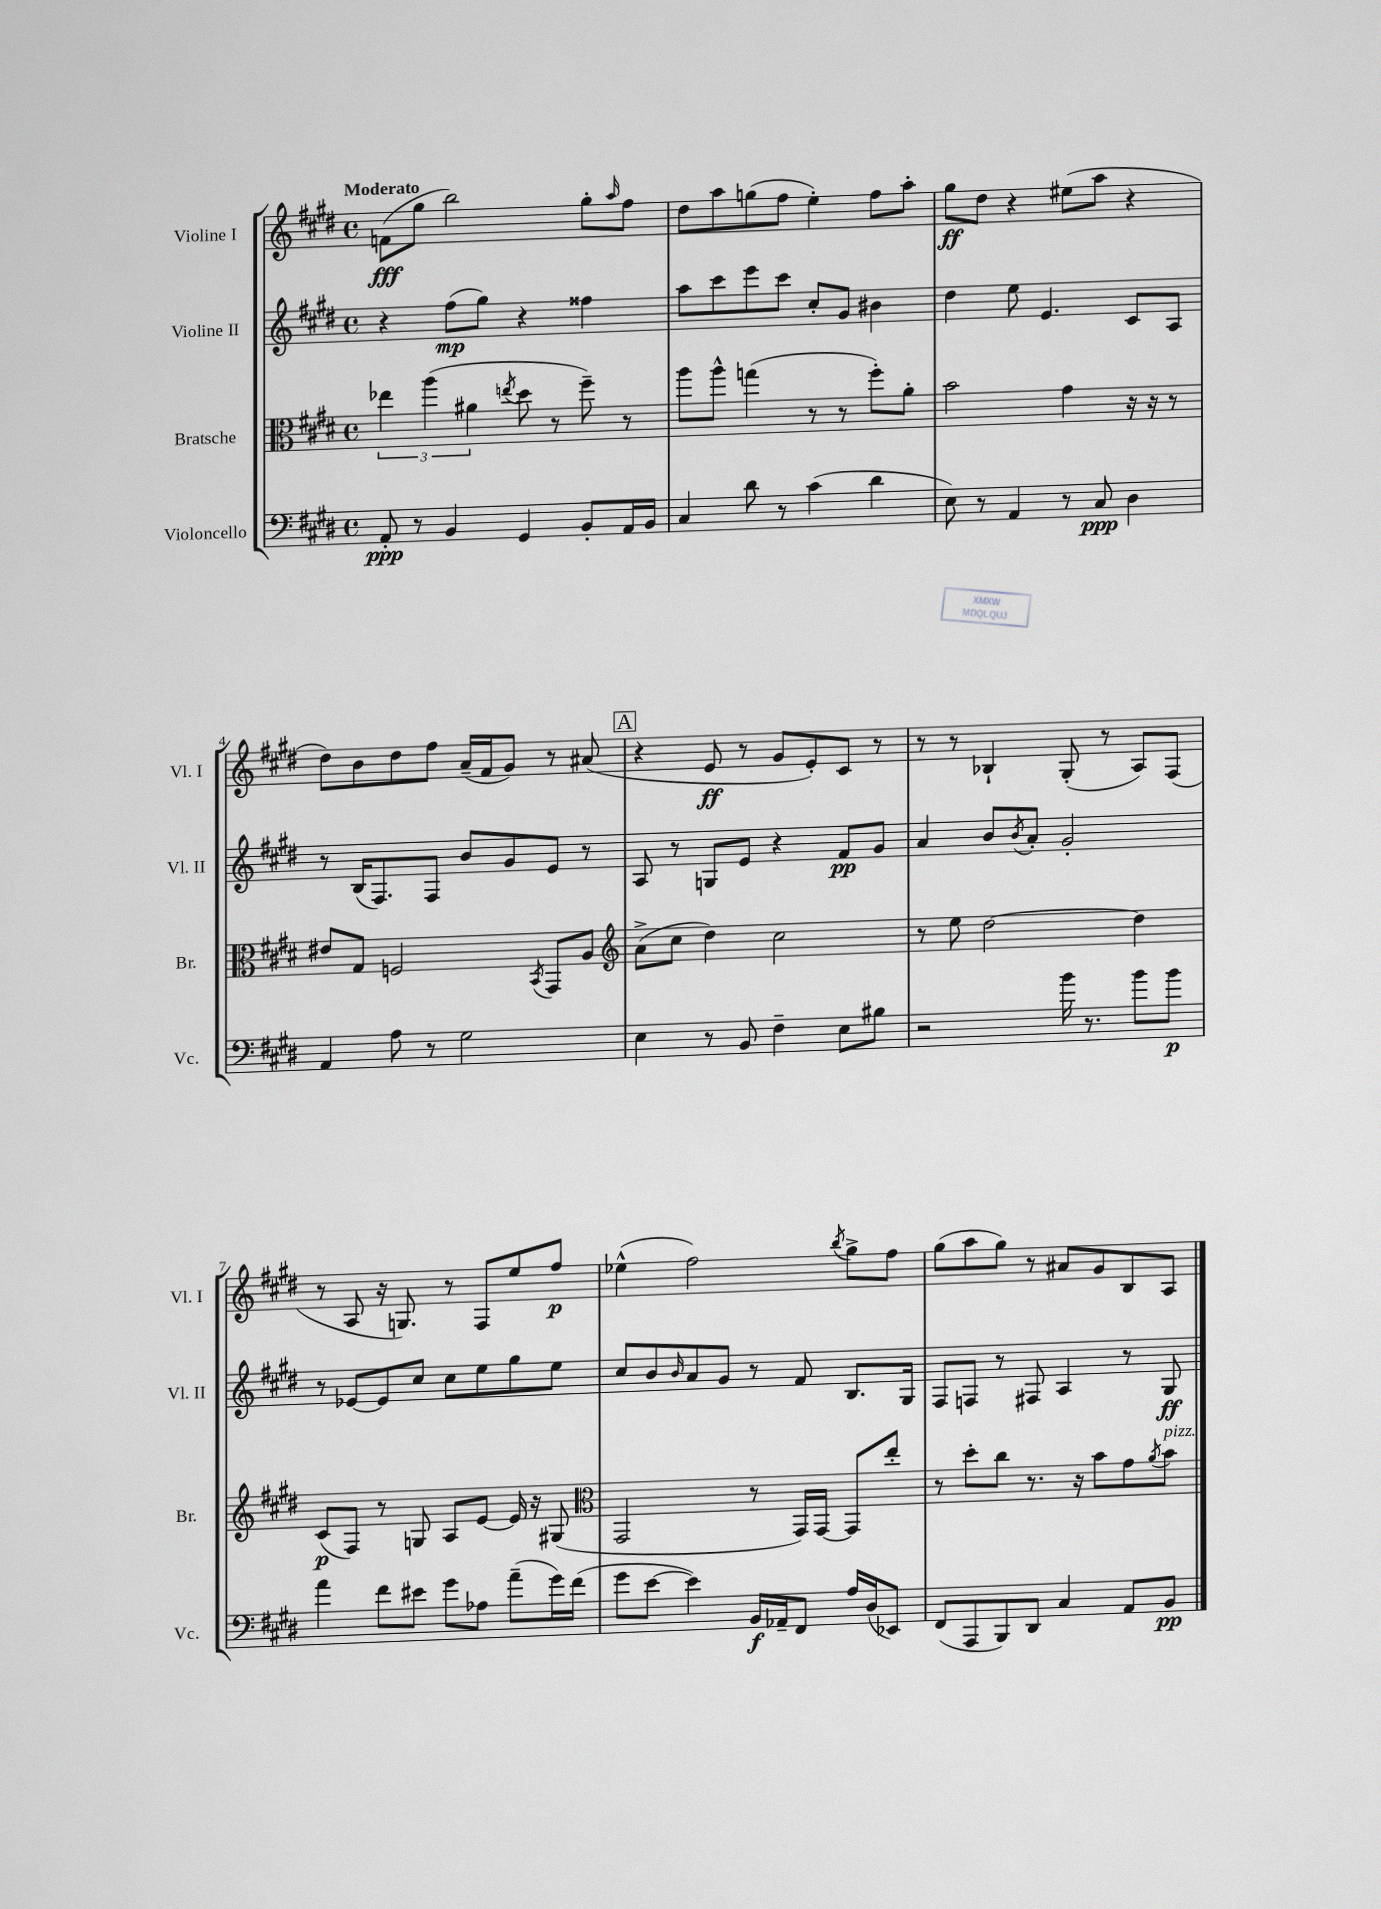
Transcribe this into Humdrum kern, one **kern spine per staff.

**kern	**kern	**kern	**kern
*staff4	*staff3	*staff2	*staff1
*clefF4	*clefC3	*clefG2	*clefG2
*k[f#c#g#d#]	*k[f#c#g#d#]	*k[f#c#g#d#]	*k[f#c#g#d#]
*M4/4	*M4/4	*M4/4	*M4/4
*met(c)	*met(c)	*met(c)	*met(c)
8AA'/	6ee-\	4r	(8f\L
8r	.	.	8gg#\J
.	(6aa\	.	.
4BB/	.	(8ff#\L	2bb\)
.	6a#\	.	.
.	.	8gg#\J)	.
.	8qee/	.	.
4GG#/	8dd#\	4r	.
.	8r	.	.
8BB'/L	8ff#~\)	4ff##\	8gg#'\L
.	.	.	16qqaa/
16AA/L	8r	.	8ff#\J
16BB/JJ	.	.	.
=	=	=	=
4C#/	8aa\L	8aa\L	8dd#\L
.	8aa^^\J	8ccc#\	8aa\
8d#\	(4gg\	8eee\	(8gg\
8r	.	8ccc#\J	8ff#\J
(4c#\	8r	8cc#'/L	4ee'\)
.	8r	8g#/J	.
4d#\	8ff#'\L)	4b#\	8ff#\L
.	8a'\J	.	8aa'\J
=	=	=	=
8E\)	2b\	4dd#\	8gg#\L
8r	.	.	8dd#\J
4AA/	.	8ee\	4r
.	.	4.e/	.
8r	4g#\	.	(8ee#\L
8C#/	.	.	8aa\J
4D#\	16r	8c#/L	4r
.	16r	.	.
.	8r	8A/J	.
=	=	=	=
4AA/	8e#/L	8r	8dd#\L)
.	8G#/J	(16B/LK	8b\
.	.	8.F#/)	.
8A\	2F/	.	8dd#\
8r	.	8F#/J	8ff#\J
2G#\	.	8b/L	(16a~/LL
.	.	.	16f#/J
.	.	8g#/	8g#/J)
.	8qBB/	.	.
.	8GG#/L	8e/J	8r
.	8A/J	8r	(8a#/
=	=	=	=
*	*clefG2	*	*
4E\	(8a^\L	8A/	4r
.	8cc#\J	8r	.
8r	4dd#\)	8G/L	8e/
8BB/	.	8e/J	8r
4F#~\	2cc#\	4r	8g#/L
.	.	.	8e'/)
8E\L	.	8f#/L	8c#/J
8B#\J	.	8g#/J	8r
=	=	=	=
2r	8r	4a/	8r
.	8ee\	.	8r
.	[2dd#\	8b/L	4B-`/
.	.	8qb/	.
.	.	8a'/J	.
16b\	.	2g#'/	(8G#'/
8.r	.	.	.
.	.	.	8r
8b\L	4dd#\]	.	8A/L)
8b\J	.	.	(8F#/J
=	=	=	=
4a\	(8c#/L	8r	8r
.	8F#/J)	[8e-/L	8A/
8f#\L	8r	8e-/]	16r
.	.	.	8.G/)
8e#\J	8G/	8cc#/J	.
8g#\L	8A/L	8cc#\L	8r
8A-\J	[8e/J	8ee\	8F#/L
(8a~\L	16e/]	8gg#\	8ee/
.	16r	.	.
16g#\L)	(8G#/	8ee\J	8ff#/J
(16f#\JJ	.	.	.
=	=	=	=
*	*clefC3	*	*
8g#\L	2GG#/	8cc#/L	(4ee-^^\
[8e\J	.	8b/	.
.	.	16qqb/	.
4e\])	.	8a/	2ff#\)
.	.	8g#/J	.
16BB/LL	8r	8r	.
16AA-~/J	.	.	.
8FF#/J	16GG#/LL)	8f#/	.
.	[16GG#/JJ	.	.
.	.	.	8qbb/
16A/LL	8GG#/]L	8.B/L	8gg#^\L
(16D#/J	.	.	.
8EE-/J)	8ee'/J	.	8ff#\J
.	.	16G#/Jk	.
=	=	=	=
(8FF#/L	8r	8F#/L	(8gg#\L
8AAA/	8dd#'\L	8F/J	8aa\
8BBB/)	8cc#\J	8r	8gg#\J)
8DD#/J	8.r	8F#/	8r
4C#/	.	4A/	8a#/L
.	16r	.	.
.	8b\L	.	8g#/
8AA/L	8g#\	8r	8B/
.	8qa/	.	.
8BB/J	8b\J	8G#/	8A/J
==	==	==	==
*-	*-	*-	*-
